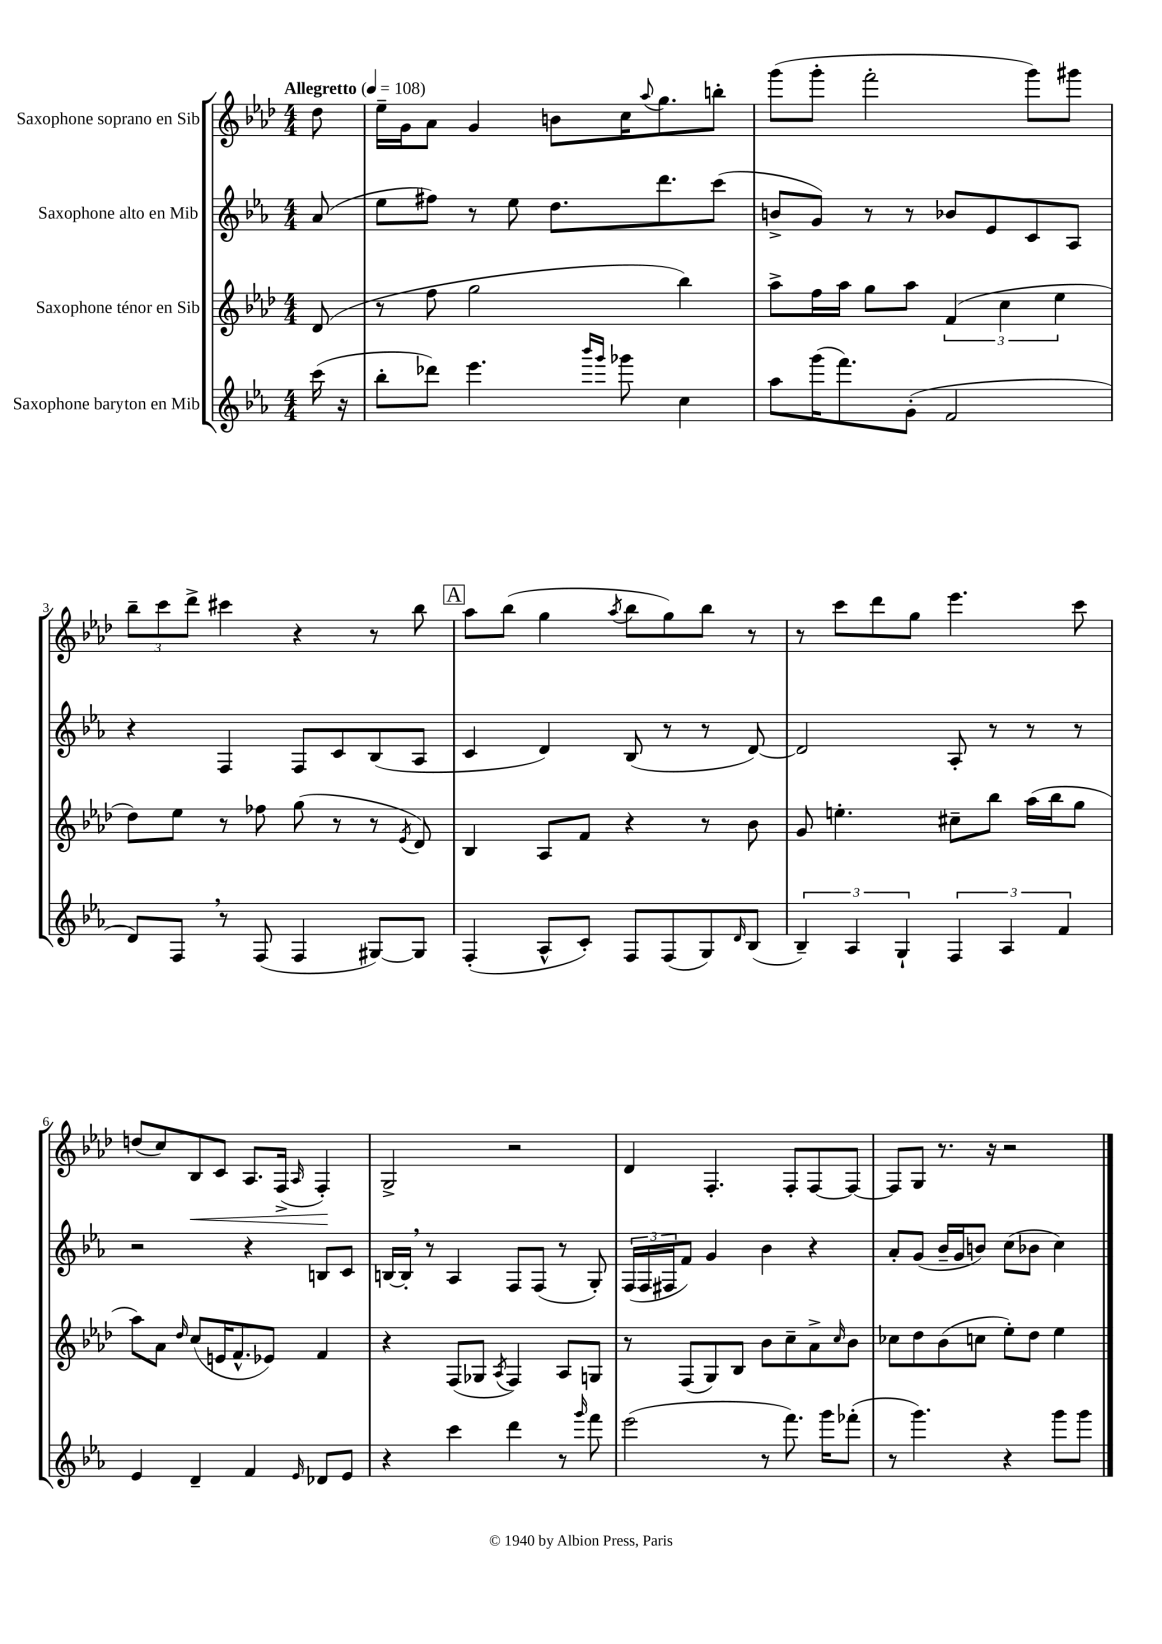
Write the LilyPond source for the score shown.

<<
\new StaffGroup <<
\new Staff = "s0" \with { instrumentName = "Saxophone soprano en Sib" } {
    \clef treble \key aes \major \numericTimeSignature \time 4/4 \partial 8 \tempo "Allegretto" 4 = 108
    des''8 |
    ees''16-- g'16 aes'8 g'4 b'8 c''16 \appoggiatura { aes''8 } g''8. b''8-. |
    g'''8( g'''8-. f'''2-. g'''8) gis'''8 |
    \tuplet 3/2 { bes''8-- c'''8 des'''8-> } cis'''4 r4 r8 bes''8 |
    \mark \markup { \box "A" } aes''8 bes''8( g''4 \acciaccatura { aes''8 } bes''8 g''8) bes''8 r8 |
    r8 c'''8 des'''8 g''8 ees'''4. c'''8 |
    d''8( c''8) bes8\< c'8 aes8. f16->( \grace { aes16 } f4-.\!) |
    g2-> r2 |
    des'4 f4.-. f8-. f8~ f8~ |
    f8 g8 r8. r16 r2 \bar "|." |
}
\new Staff = "s1" \with { instrumentName = "Saxophone alto en Mib" } {
    \clef treble \key ees \major \numericTimeSignature \time 4/4 \partial 8
    aes'8( |
    ees''8 fis''8) r8 ees''8 d''8. d'''8. c'''8( |
    b'8-> g'8) r8 r8 bes'8 ees'8 c'8 aes8 |
    r4 f4 f8 c'8 bes8( aes8 |
    \mark \markup { \box "A" } c'4 d'4) bes8( r8 r8 d'8~) |
    d'2 aes8-. r8 r8 r8 |
    r2 r4 b8 c'8 |
    b16~ b16-. \breathe r8 aes4 f8 f8( r8 g8-.) |
    \tuplet 3/2 { f16( f16 fis16 } f'8) g'4 bes'4 r4 |
    aes'8-. g'8( bes'16-- g'16 b'8) c''8( bes'8 c''4) \bar "|." |
}
\new Staff = "s2" \with { instrumentName = "Saxophone ténor en Sib" } {
    \clef treble \key aes \major \numericTimeSignature \time 4/4 \partial 8
    des'8( |
    r8 f''8 g''2 bes''4) |
    aes''8-> f''16 aes''16 g''8 aes''8 \tuplet 3/2 { f'4( c''4 ees''4 } |
    des''8) ees''8 r8 fes''8 g''8( r8 r8 \acciaccatura { ees'8 } des'8) |
    \mark \markup { \box "A" } bes4 aes8 f'8 r4 r8 bes'8 |
    g'8 e''4.-. cis''8-- bes''8 aes''16( bes''16 g''8 |
    aes''8) aes'8 \grace { des''16 } c''8( e'16 f'8.-^ ees'8) f'4 |
    r4 f8( ges8 \acciaccatura { aes8 } f4) aes8 g8 |
    r8 f8( g8) bes8 bes'8 c''8-- aes'8-> \grace { c''16 } bes'8 |
    ces''8 des''8 bes'8( c''8 ees''8-.) des''8 ees''4 \bar "|." |
}
\new Staff = "s3" \with { instrumentName = "Saxophone baryton en Mib" } {
    \clef treble \key ees \major \numericTimeSignature \time 4/4 \partial 8
    c'''16( r16 |
    bes''8-. des'''8) ees'''4. \grace { bes'''16 g'''16 } ges'''8 c''4 |
    aes''8 g'''16( f'''8.) g'8-.( f'2 |
    d'8) f8 \breathe r8 f8( f4 gis8~) gis8 |
    \mark \markup { \box "A" } f4-.( aes8-^ c'8-.) f8 f8( g8) \grace { d'16 } bes8( |
    \tuplet 3/2 { bes4--) aes4 g4-! } \tuplet 3/2 { f4 aes4 f'4 } |
    ees'4 d'4-- f'4 \grace { ees'16 } des'8 ees'8 |
    r4 c'''4 d'''4 r8 \grace { g'''16 } f'''8 |
    ees'''2( r8 f'''8.) g'''16 fes'''8-.( |
    r8 g'''4.) r4 g'''8 g'''8 \bar "|." |
}
>>
>>
